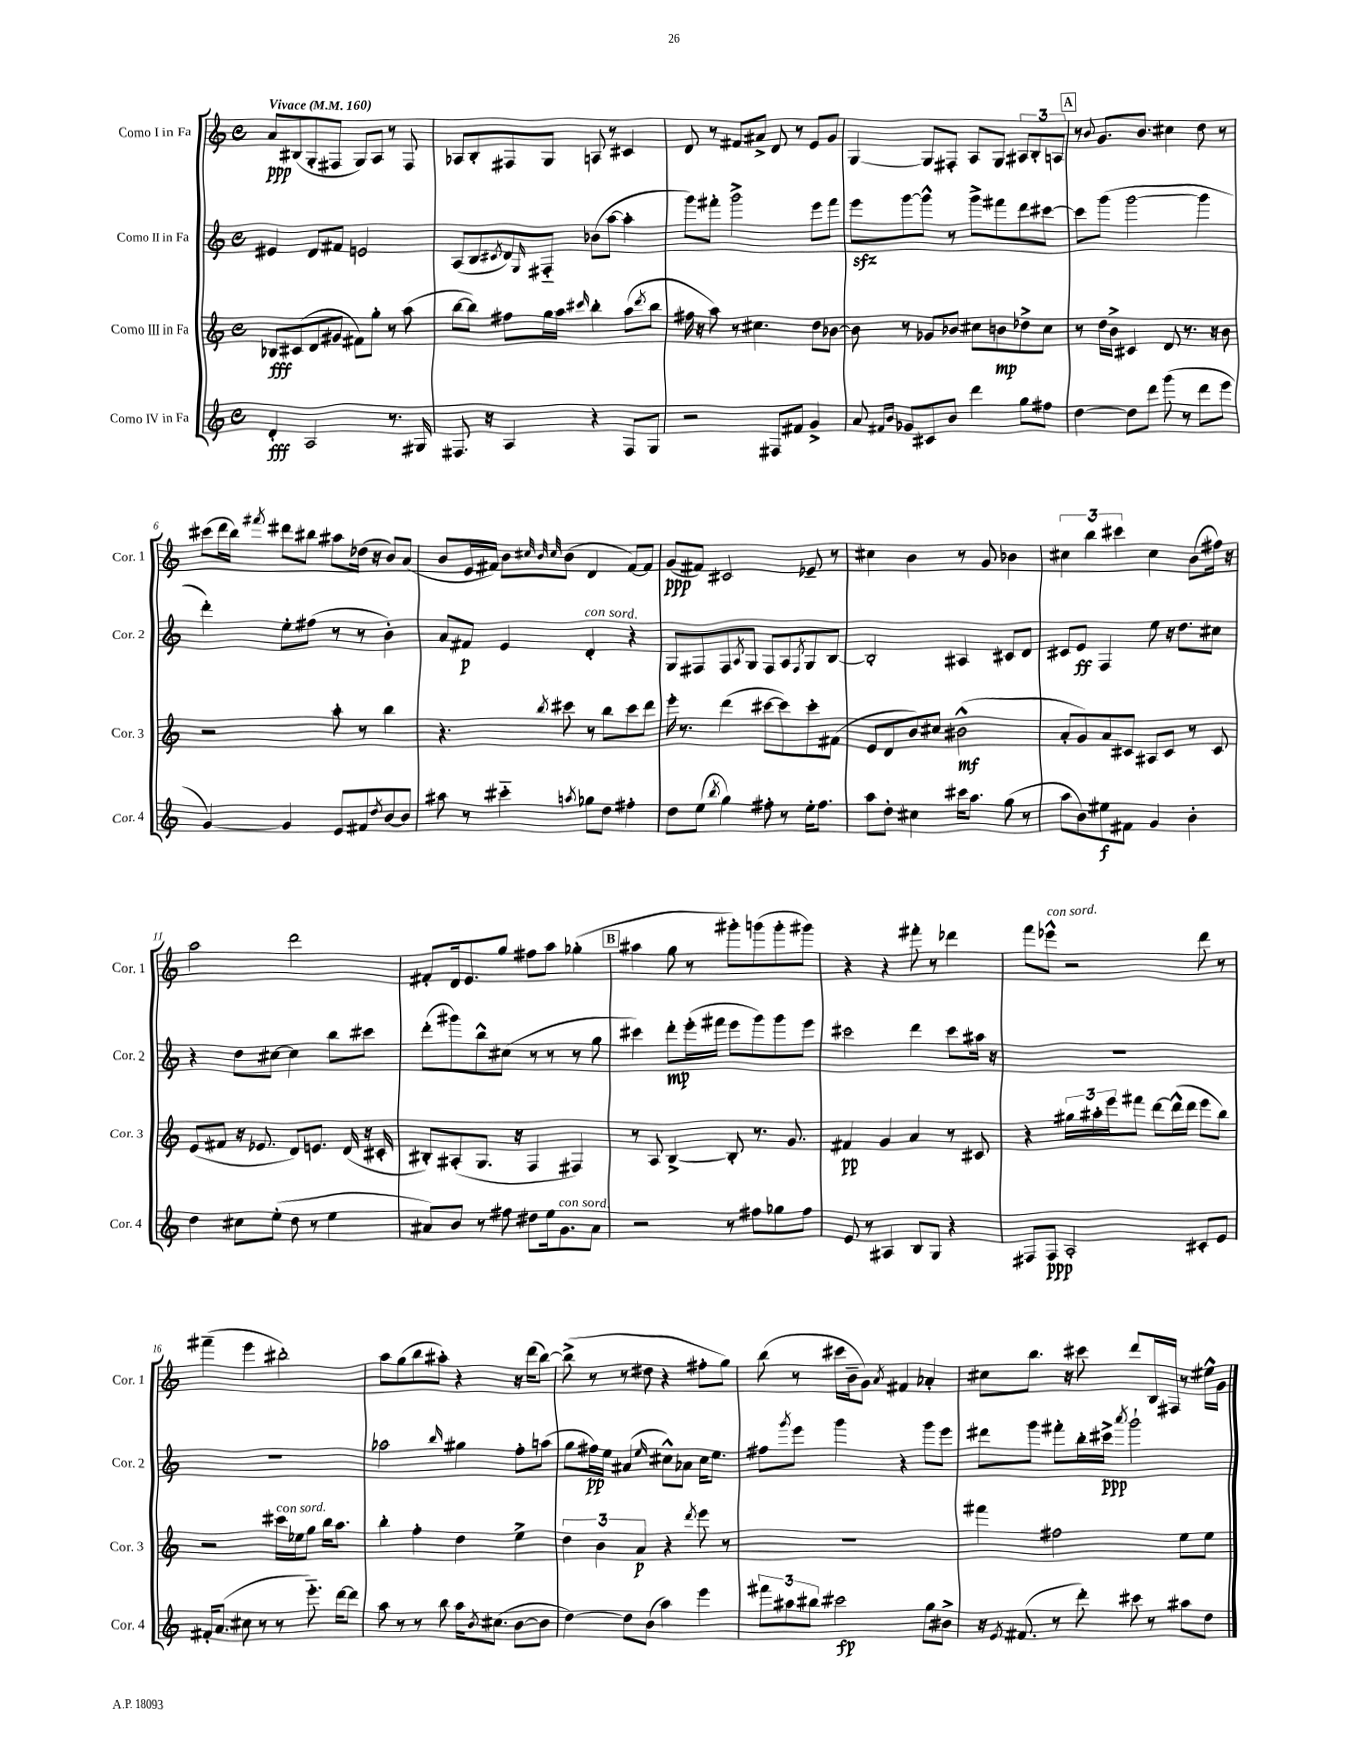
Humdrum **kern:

**kern	**kern	**kern	**kern
*staff4	*staff3	*staff2	*staff1
*clefG2	*clefG2	*clefG2	*clefG2
*k[]	*k[]	*k[]	*k[]
*M4/4	*M4/4	*M4/4	*M4/4
*met(c)	*met(c)	*met(c)	*met(c)
*MM160	*MM160	*MM160	*MM160
4d'	8B-	4e#	8a
.	(8c#	.	(8B#
2A	8d	8d	8G'
.	8g#	8f#	8F#
.	8f#)	2e	8G)
.	8gg'	.	8A
8.r	8r	.	8r
.	(8aa	.	8F#
16G#	.	.	.
=	=	=	=
8.F#	[8bb	(8A	8A-
.	8bb])	8B	8B'
16r	.	.	.
.	.	8qc#	.
4A	8ff#	8d)	8F#
.	.	16qqG	.
.	16gg	8F#'~	8G
.	16aa	.	.
.	16qqccc#	.	.
4r	4bb'	(8b-	8A
.	.	[8aa	8r
8F#	(8aa	4aa']	4c#
.	8qddd	.	.
8G	8bb	.	.
=	=	=	=
2r	16ff#	8ggg)	8d
.	16r	.	.
.	8aa)	8fff#'	8r
.	8r	2ggg^	8f#
.	4.cc#	.	8a#^
8F#	.	.	8d
8f#	.	.	8r
4g^	8dd	8eee	8e
.	[8b-	8fff#	8g
=	=	=	=
8a	8b-]	8eee	[4G
16qqf#	.	.	.
16qqb	.	.	.
8g-	8r	[8ggg	.
8c#	8g-	8ggg^^]	8G]
8b	8b-	8r	8F#'
4ddd	8cc#	8ggg^	8A
.	8b	8fff#	8G
8gg	8dd-^	8ddd	12A#
.	.	.	12B'
8ff#	8cc#	[8ccc#	.
.	.	.	12A
=	=	=	=
[4dd	8r	8ccc#]	8r
.	.	.	8qqb
.	16dd	(8ggg	8.g
.	16b^	.	.
8dd]	4c#	[2ggg	.
.	.	.	8.b
8ddd	.	.	.
(8ggg	8d	.	4cc#
8r	8.r	.	.
8ddd	.	4ggg]	8dd
.	16r	.	.
8eee	8b	.	8r
=	=	=	=
[4g)	2r	4ddd')	(8ccc#
.	.	.	16ddd
.	.	.	16bb)
.	.	.	8qfff#
4g]	.	8ee'	8ddd#
.	.	(8ff#	8bb#
8e	8aa'	8r	8aa#
8f#	8r	8r	(16dd-
.	.	.	16r
8qdd	.	.	.
[8b	4bb	4b')	8b)
8b]	.	.	(8a
=	=	=	=
8aa#	4.r	8a	8b
8r	.	8f#	16e
.	.	.	16f#)
4ccc#'~	.	4e	8b
.	.	.	32qqcc#
.	.	.	32qqb
.	8qbb	.	32qqcc#
.	8ccc#	.	(8b
8qaa	.	.	.
8gg-	8r	4d'	4d
8dd	8bb	.	.
4ff#'	8ccc#	4r	[8f#)
.	8ddd	.	8f#]
=	=	=	=
8dd	16eee'	8G	(8g
.	8.r	.	.
(8ee	.	8F#	8f#)
8qbb	.	.	.
4gg)	(4ddd	8F#	2c#
.	.	8qA	.
.	.	8G	.
8ff#'	[8ccc#	8F#	.
8r	8ccc#])	8A	.
.	.	8qF#	.
16ee'	8ccc#'	8G	8e-~
8.ff#	.	.	.
.	(8f#	[8B	8r
=	=	=	=
8aa	8e	2B']	4cc#
8dd'	8d	.	.
4cc#	8b)	.	4b
.	8cc#	.	.
16ccc#	(2b#^^	4A#	8r
8.aa	.	.	.
.	.	.	8g
(8gg	.	8c#	4b-
8r	.	8d	.
=	=	=	=
8aa	8a'	8c#	6cc#
8b)	8g)	8e	.
.	.	.	6bb
8ee#	8a	4F	.
.	.	.	6ccc#
8f#	8c#	.	.
4g	8A#	8ee	4cc#
.	8c#	16r	.
.	.	8.dd	.
4b'	8r	.	(8b
.	8c#	8cc#	16ff#)
.	.	.	16r
=	=	=	=
4dd	(8e	4r	2aa
.	8f#	.	.
8cc#	16r	8dd	.
.	8.e-	.	.
(8ee'	.	[8cc#	.
8dd	8d)	4cc#]	2ddd
8r	8.e	.	.
4ee	.	8bb	.
.	(16d	.	.
.	16r	8ccc#	.
.	16c#'	.	.
=	=	=	=
8a#)	8B#')	(8ddd'	8f#'
8b	(8A#'	8ggg#)	16d
.	.	.	8.e
8r	8.G	8bb^^	.
8ff#	.	(8cc#	8gg
.	16r	.	.
8dd#	4F	8r	8ff#
16ee	.	8r	8aa
8.g	.	.	.
.	4F#)	8r	(4gg-'
8a#	.	8gg	.
=	=	=	=
2r	8r	4ccc#)	4aa#
.	8A	.	.
.	[4B^	8ddd'	8gg
.	.	(16eee'	8r
.	.	16fff#	.
8r	8B']	8eee	8ggg#')
8ff#	8.r	8ggg)	(8ggg
8gg-	.	8ggg	8ggg'
.	8.g	.	.
8ff#	.	8eee	8ggg#)
=	=	=	=
8e	4f#	2ccc#	4r
8r	.	.	.
4A#	4g	.	4r
8B	4a	4ddd	8fff#'
8G	.	.	8r
4r	8r	8ccc#	4ddd-
.	8c#	16aa#	.
.	.	16r	.
=	=	=	=
8F#	4r	1r	8fff
8F#	.	.	8eee-^^
2A'	24gg#	.	2r
.	24aa#'	.	.
.	24eee	.	.
.	8fff#	.	.
.	[8ddd	.	.
.	(16ddd^^]	.	.
.	16ddd	.	.
8c#'	8eee	.	8ddd
8e	8bb)	.	8r
=	=	=	=
16f#'	2r	1r	(4fff#~
(8.a	.	.	.
8cc#	.	.	4eee
8r	.	.	.
8r	16ccc#	.	2bb#')
.	16ee-	.	.
8.eee'~)	8gg	.	.
.	16bb	.	.
[16ddd	8.aa	.	.
8ddd]	.	.	.
=	=	=	=
8aa	4bb'	2aa-	8aa
8r	.	.	(8gg
8r	4ff'	.	8bb
8bb	.	.	8aa#')
.	.	16qqbb	.
16aa	4dd	4gg#	4r
8qb	.	.	.
(8.cc#	.	.	.
[8b	4ee^	8ff'	16r
.	.	.	(16ddd
8b]	.	(8aa	[8bb)
=	=	=	=
[4dd)	6dd	8gg	(8bb^]
.	.	16ff#)	8r
.	6b	.	.
.	.	16ee	.
8dd]	.	(4a#	8r
.	6a	.	.
(8b	.	.	8dd#
.	.	16qqee	.
4aa)	4r	8cc#^^)	4r
.	.	8a-	.
.	8qddd	.	.
4eee	8eee	16cc#	8ff#'
.	.	8.ee	.
.	8r	.	8gg)
=	=	=	=
12fff#	1r	8ff#	(8bb
12aa#	.	.	.
.	.	8qggg	.
.	.	8eee	8r
12bb#	.	.	.
2ccc#	.	4ggg	16ccc#
.	.	.	16b~
.	.	.	8g)
.	.	.	8qa
.	.	4r	4f#
8gg	.	8ggg	4a-'
8b#^	.	8eee	.
=	=	=	=
16r	4fff#	8ddd#	8cc#
8qe	.	.	.
(8.f#	.	.	.
.	.	8ggg	8.bb
8r	2ff#	8fff#'	.
.	.	.	16r
8ddd')	.	16bb'	8ccc#
.	.	16ccc#^	.
.	.	8qaaa	.
8ccc#	.	2ggg`	8ddd
8r	.	.	16B
.	.	.	16F#
8aa#	8ee	.	8r
8dd	8ee	.	16ee#^^
.	.	.	16g
==	==	==	==
*-	*-	*-	*-
